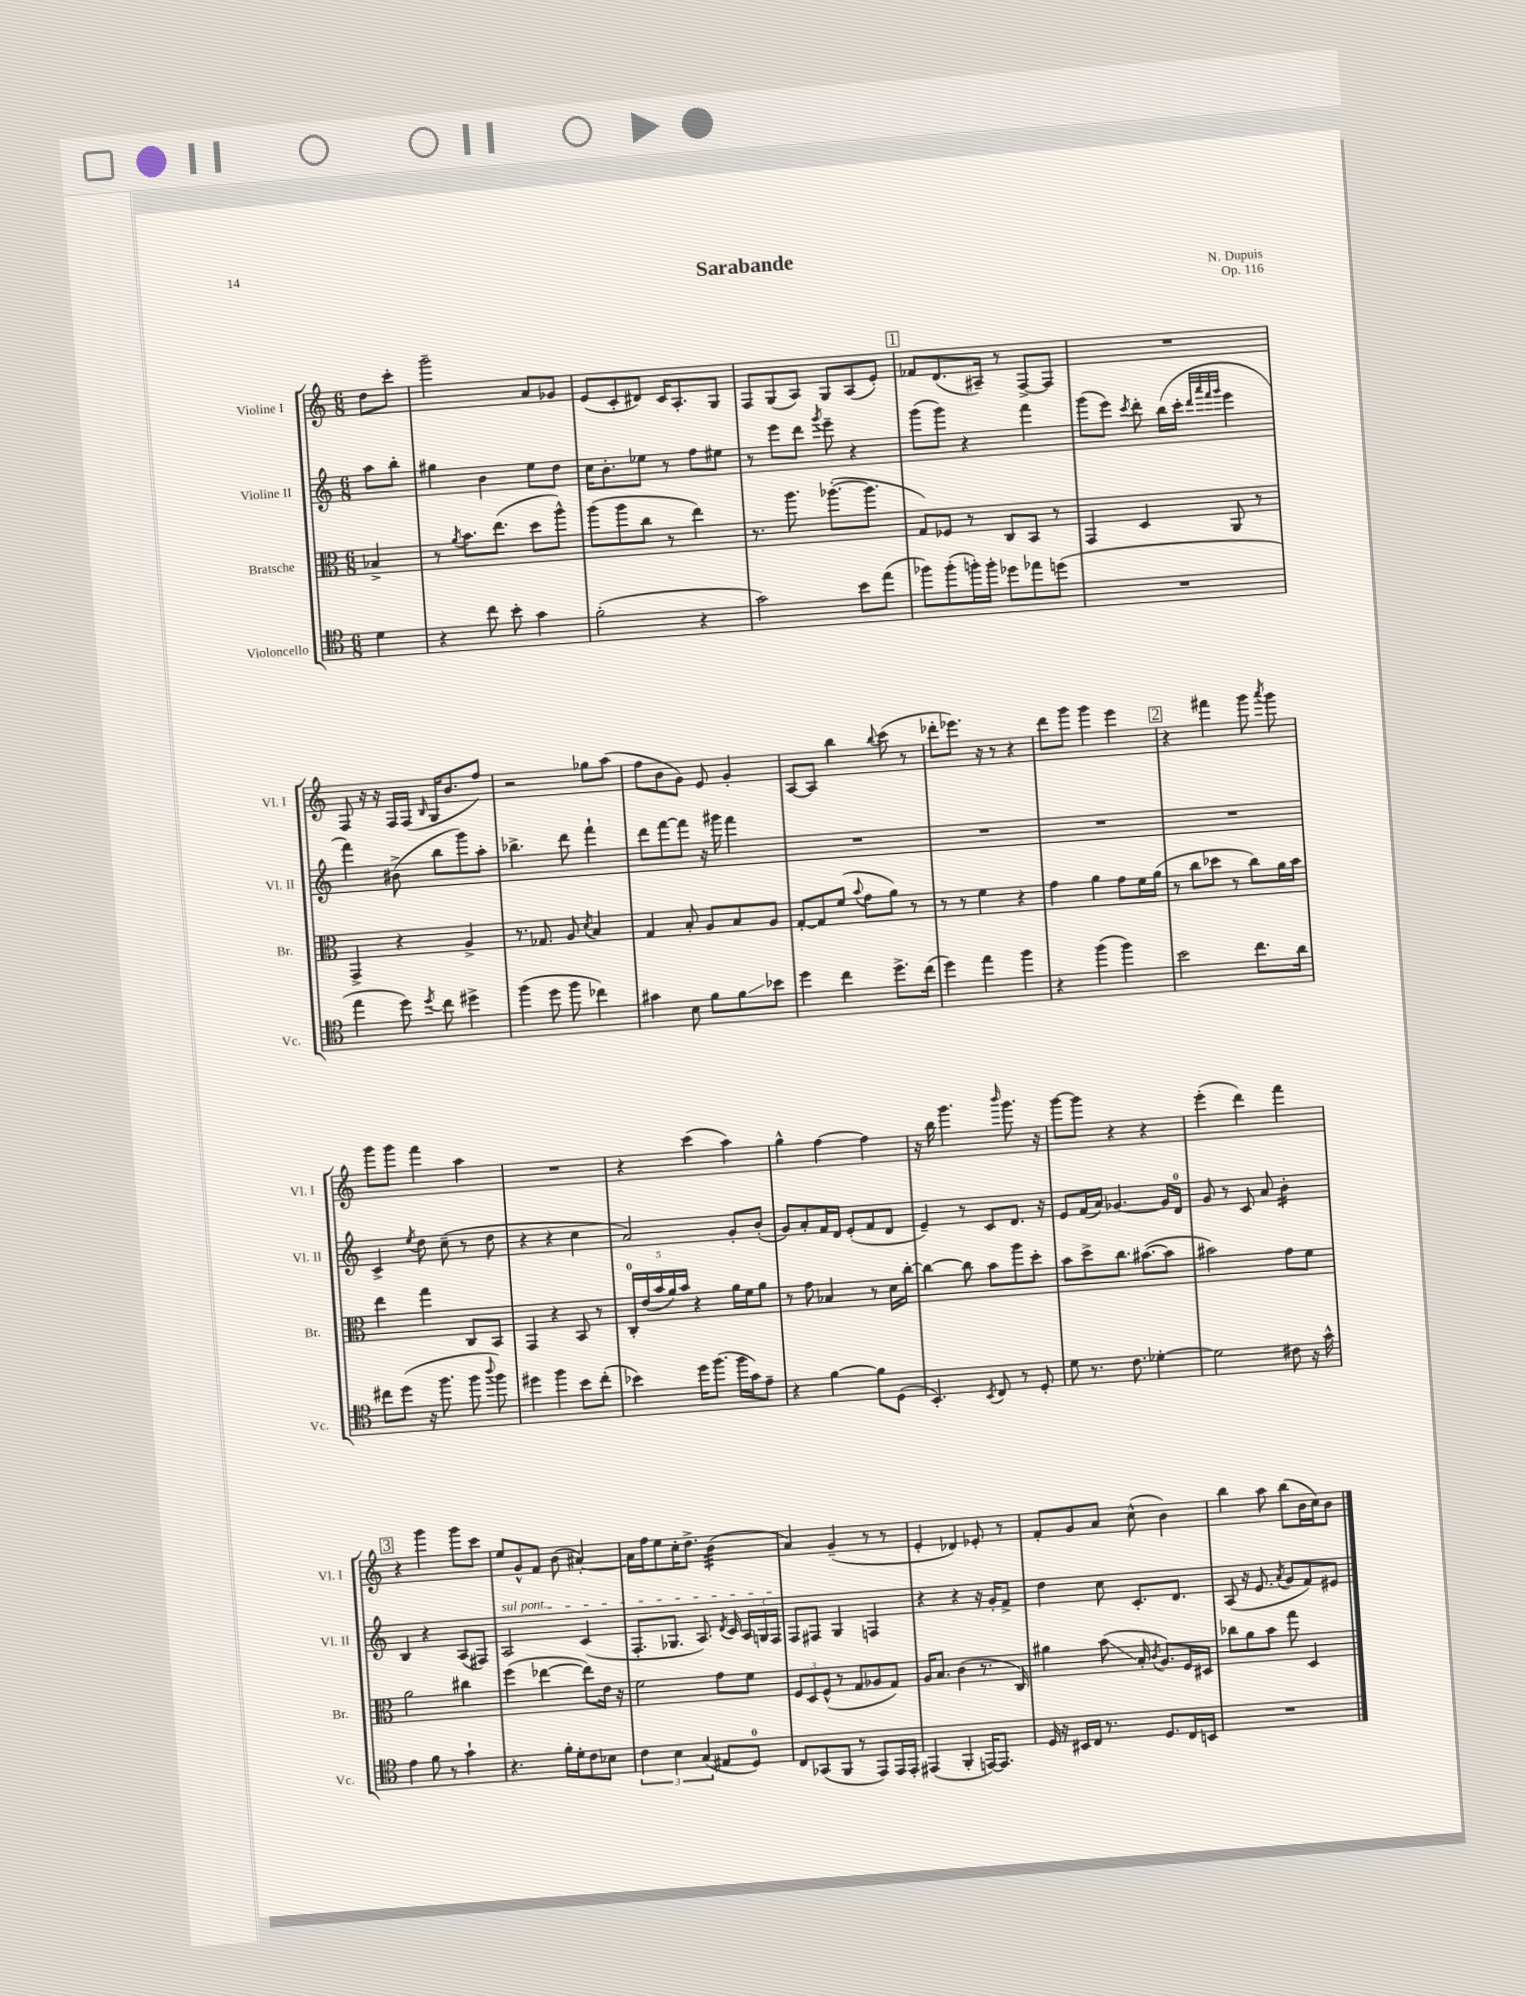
\header { title = "Sarabande" composer = "N. Dupuis" opus = "Op. 116" }
<<
\new StaffGroup <<
\new Staff = "s0" \with { instrumentName = "Violine I" shortInstrumentName = "Vl. I" } {
    \clef treble \key c \major \numericTimeSignature \time 6/8 \partial 4
    \autoBeamOff d''8[ c'''8]-. |
    g'''2-- a'8[ ges'8] |
    e'8[( c'8-. dis'8]) c'16[ a8.-. g8] |
    f8[ g8( a8]) g8[ a8( e'8]-.) |
    \mark \markup { \box "1" } fes'8[ d'8.( ais16]--) r8 f8[~-> f8] |
    R2. |
    f8 r16 r16 f16[ f16]( \grace { b16 } g16[ b'8. f''8]) |
    r2 ges''8[ a''8]( |
    f''8[ b'8 g'8]) e'8 g'4-. |
    a8[~ a8] b''4 \appoggiatura { b''8 } c'''8( r8 |
    des'''8[-. ees'''8.]) r16 r8 r4 |
    d'''8[ g'''8] g'''4 e'''4 |
    \mark \markup { \box "2" } r4 fis'''4 g'''8 \acciaccatura { a'''8 } g'''8 |
    g'''8[ g'''8] f'''4 a''4 |
    R2. |
    r4 c'''4( a''4) |
    g''4-^ f''4~ f''4 |
    r16 b''16 g'''4. \grace { b'''16 } g'''8. r16 |
    g'''8[~ g'''8] r4 r4 |
    e'''4-.( d'''4) f'''4 |
    \mark \markup { \box "3" } r4 g'''4 g'''8[ c'''8] |
    e''8[ g'8-^ f'8] b'8( ais'4~-.) |
    ais'16[ f''16 e''8 c''16-. d''8.]-> b'4:32( |
    a'4) g'4--( r8 r8 |
    e'4-. des'4) ees'8-. r8 |
    f'8[-. g'8 a'8] c''8-^( b'4) |
    b''4 a''8 b''8[( b'16 c''16) b'8] \bar "|." |
}
\new Staff = "s1" \with { instrumentName = "Violine II" shortInstrumentName = "Vl. II" } {
    \clef treble \key c \major \numericTimeSignature \time 6/8 \partial 4
    \autoBeamOff a''8[ b''8]-. |
    gis''4 b'4 e''8[ d''8] |
    c''16[ b'8.-. ees''8] r8 f''8[ eis''8] |
    r8 e'''8[ d'''8] \acciaccatura { g'''8 } e'''8-- r4 |
    \mark \markup { \box "1" } g'''8[( g'''8]) r4 f'''4 |
    g'''8[( e'''8]) \acciaccatura { c'''8 } d'''8-. b''16[( c'''16]-. \grace { d'''32[ a'''32 f'''32 g'''32] } e'''4 |
    f'''4) bis'8->( b''8[ g'''8) a''8]-. |
    bes''4.-> d'''8 f'''4-! |
    d'''8[ f'''8~ f'''8] r16 gis'''16 f'''4 |
    R2. |
    R2. |
    R2. |
    \mark \markup { \box "2" } R2. |
    c'4-> \acciaccatura { e''8 } d''8 c''8--( r8 d''8 |
    r4 r4 c''4 |
    a'2) g'8[-. b'8]-.( |
    g'8[) a'8-. f'16 d'16] e'8[-.( f'8 d'8] |
    e'4--) r8 c'8[ d'8.] r16 |
    e'8[ f'16( a'16]) ges'4.~ ges'16[ d'16]-0 |
    g'8 r8 c'8 a'8 b'4:16-. |
    \mark \markup { \box "3" } b4 r4 a8[( fis8]) |
    \once \override TextSpanner.bound-details.left.text = \markup { \italic "sul pont." } a2\startTextSpan c'4( |
    f8.[-. ges8.] a8.) \acciaccatura { d'8 } c'16 \tuplet 3/2 { a16[ g16 f16]\stopTextSpan } |
    f8[ fis8] g4 f4 |
    r4 r4 r16 g'16[-. f'8]-> |
    d''4 c''8 c'8.[-. d'8.] |
    a8( r16 e'8. \acciaccatura { a'8 } g'8[ f'8) eis'8] \bar "|." |
}
\new Staff = "s2" \with { instrumentName = "Bratsche" shortInstrumentName = "Br." } {
    \clef alto \key c \major \numericTimeSignature \time 6/8 \partial 4
    \autoBeamOff bes4-> |
    r8 \acciaccatura { a'8 } b'8.[ e''8.]( d''8[ a''8]-^) |
    a''8[( a''8 c''8] r8 e''4) |
    r8. a''8. aes''8.[~-.( aes''8.] |
    \mark \markup { \box "1" } g8[) fes8] r8 c8[ b,8] r8 |
    g,4 d4 a,8 r8 |
    g,4-> r4 a4-> |
    r8. ges8. a8 \acciaccatura { d'8 } b4 |
    g4 b8-. a8[ b8 a8] |
    g8[~-. g8 f'8]( \appoggiatura { b'8 } g'8[ a'8]) r8 |
    r8 r8 f'4 r4 |
    g'4 a'4 g'8[ f'16 a'16]( |
    \mark \markup { \box "2" } r8 c''8[ des''8] r8 c''8[) a'16 b'16] |
    e''4 g''4 c8[ b,8] |
    g,4 r4 b,8 r8 |
    \tuplet 5/4 { c16[-0-. e'16( b'16 a'16) b'16] } r4 a'16[ f'16 a'8] |
    r8 g'8 bes4 r8 d'16[ c''16]~-. |
    c''4~ c''8 b'8[ a''8 d''8]-. |
    b'8[ d''8-> c''8.] bis'8.[~( bis'8] |
    bis'2) g'8[ f'8] |
    \mark \markup { \box "3" } a'2 cis''4 |
    f''4( ees''4~ ees''8[) e'16] r16 |
    f'2 g'8[ f'8] |
    \tuplet 3/2 { f8[ d8 f8]-^( } r8 g8[ aes8 g8]) |
    a16[ b8.] c'4( r8. c16) |
    ais'4 b'8\glissando( b16-. \acciaccatura { c'8 } a8.[) f16 dis16] |
    ces''8[ a'8 b'8] g''8 d4 \bar "|." |
}
\new Staff = "s3" \with { instrumentName = "Violoncello" shortInstrumentName = "Vc." } {
    \clef tenor \key c \major \numericTimeSignature \time 6/8 \partial 4
    \autoBeamOff d'4 |
    r4 c''8 b'8-. g'4 |
    f'2-.( r4 |
    g'2) b'8[ e''8]( |
    \mark \markup { \box "1" } fes''8[) fes''8-.( f''16-.) f''16]-. des''8[ ees''8 d''8]( |
    R2. |
    e''4 d''8) \acciaccatura { d''8 } c''8 dis''4-> |
    f''4( d''8 f''8 ces''4) |
    gis'4 b8 f'8[ f'8\glissando bes'8] |
    d''4 c''4 d''8.[-> c''16]( |
    d''4) e''4 f''4 |
    r4 f''4( f''4) |
    \mark \markup { \box "2" } b'2 c''8.[ a'16] |
    cis''8[ d''8]( r16 f''8. f''8 \appoggiatura { a''8 } f''8) |
    dis''4 f''4 b'8[ c''8]-.( |
    bes'4) d''16[ f''8.]( f''16[ g'16) e'8]-- |
    r4 f'4~ f'8[ d8]( |
    b,4.-.) \acciaccatura { b,8 } c8 r8 d8-. |
    d'8 r8. c'8. des'4~-. |
    des'2 cis'8 r16 g'16-^ |
    \mark \markup { \box "3" } e'4 f'8 r8 g'4-! |
    r4. f'16[-. d'16-. c'8 bes8] |
    \tuplet 3/2 { c'4 b4 g4( } eis8[ d8]-0) |
    c8[ ges,8( f,8] r8 e,8[) e,16 e,16]-. |
    eis,4( f,4-. e,16[~) e,8.] |
    d16 r16 bis,16[ c16] r8. d8.[ c16 b,16] |
    R2. \bar "|." |
}
>>
>>
\layout { \context { \Score \remove "Bar_number_engraver" } }
